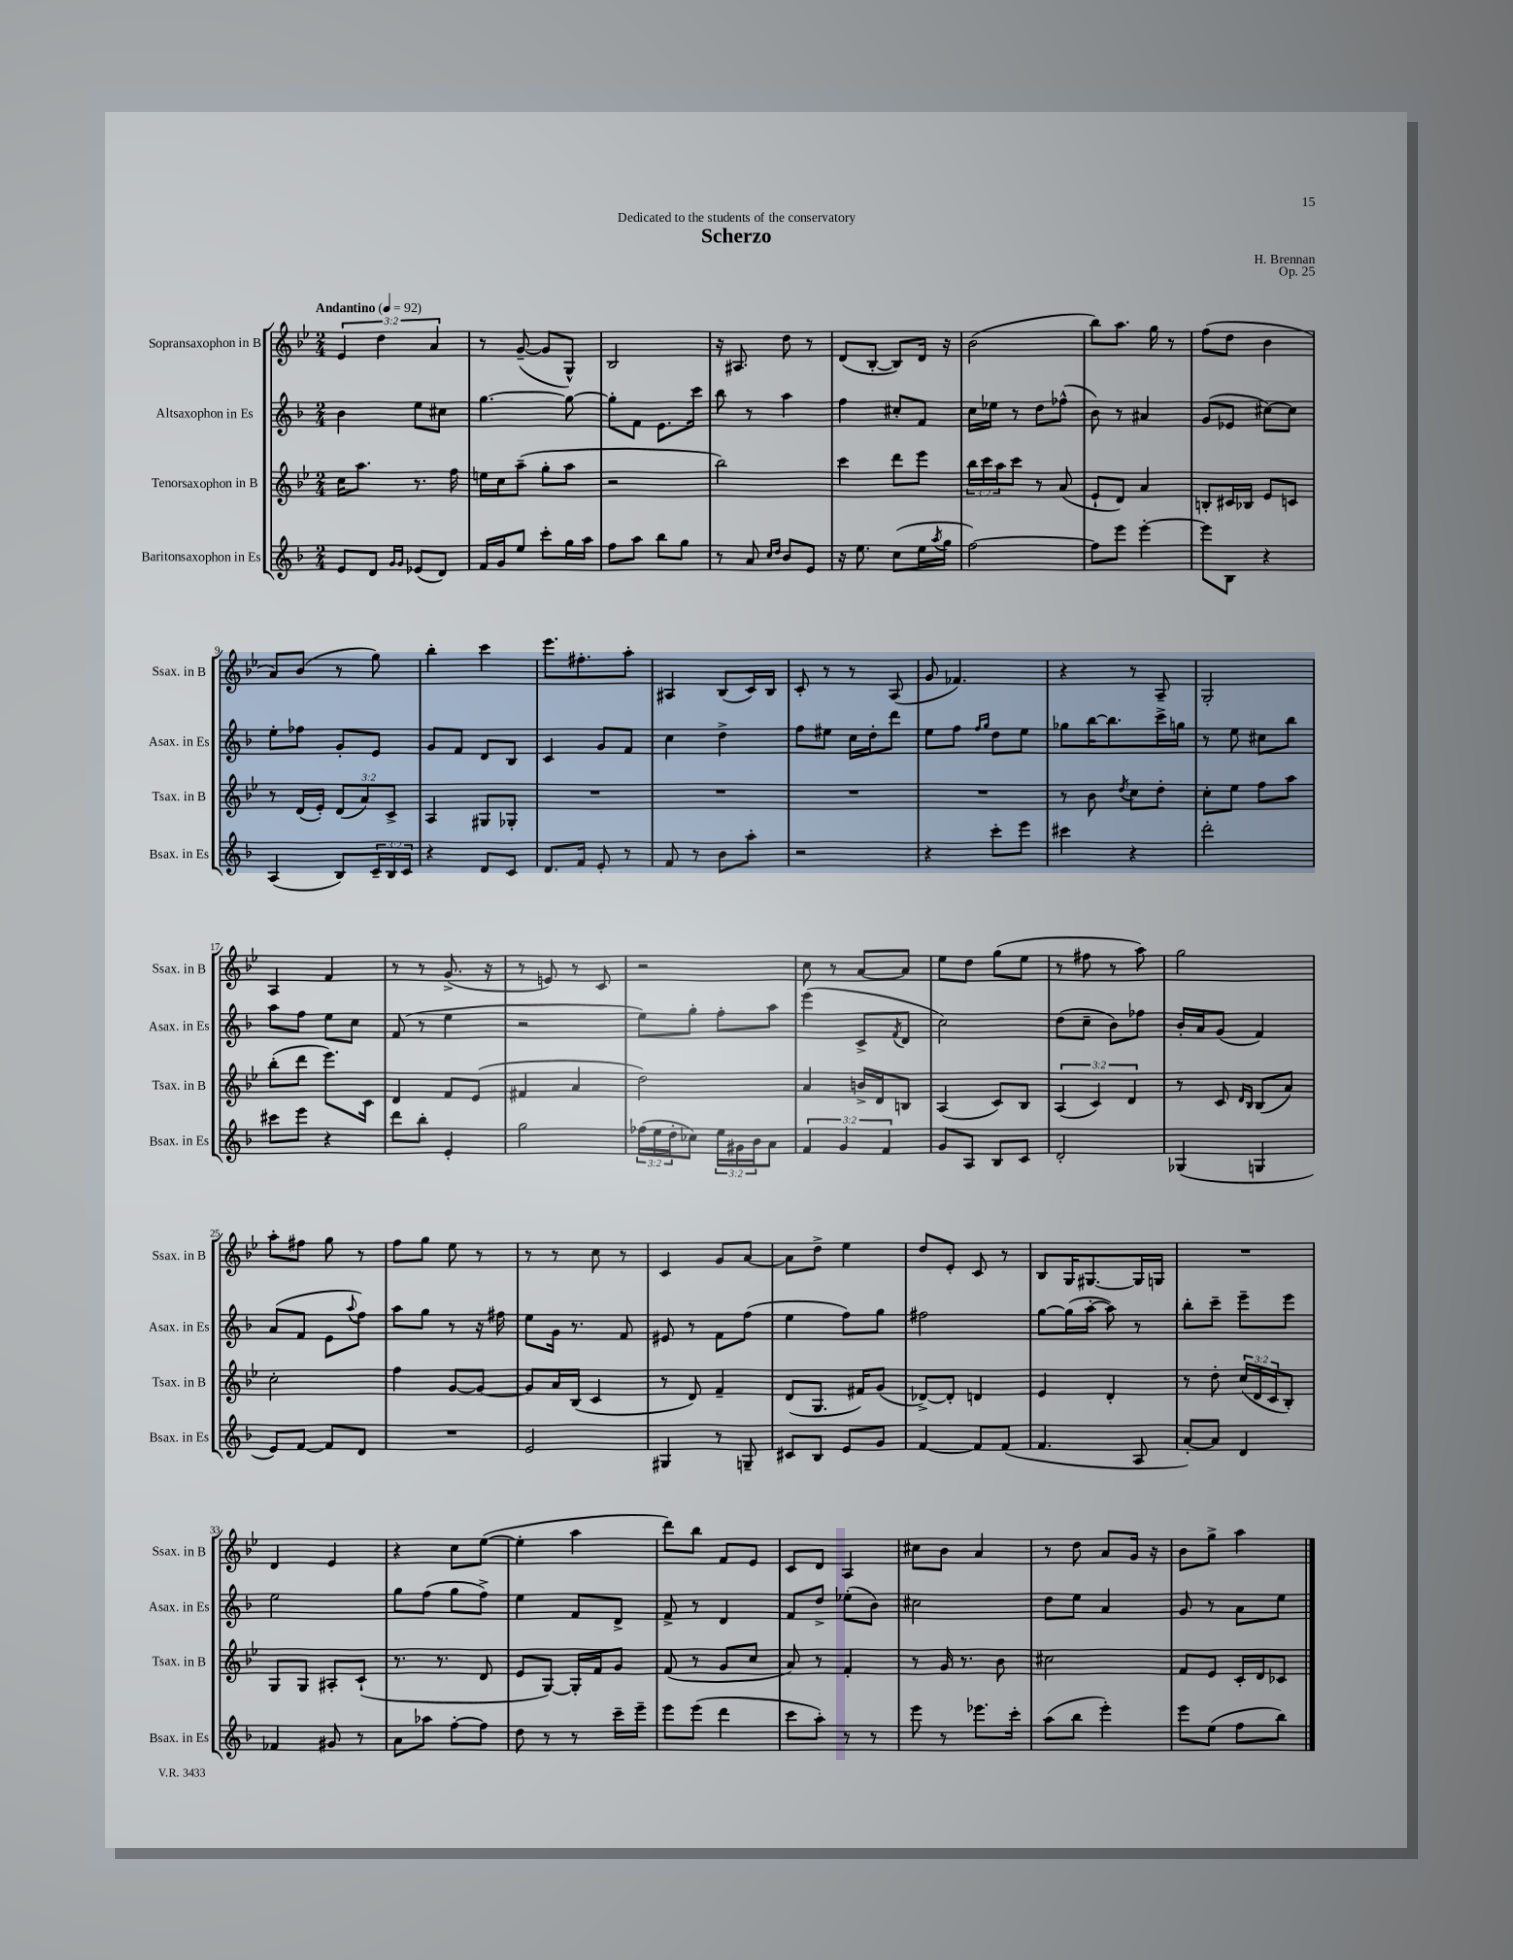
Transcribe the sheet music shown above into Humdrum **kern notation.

**kern	**kern	**kern	**kern
*staff4	*staff3	*staff2	*staff1
*clefG2	*clefG2	*clefG2	*clefG2
*k[b-]	*k[b-e-]	*k[b-]	*k[b-e-]
*M2/4	*M2/4	*M2/4	*M2/4
*MM92	*MM92	*MM92	*MM92
8e/L	16cc\LK	4b-\	6e-/
.	8.aa\J	.	.
8d/J	.	.	.
.	.	.	6dd\
16qqg/LL	.	.	.
16qqg/JJ	.	.	.
(8e-/L	8.r	8ee\L	.
.	.	.	6a/
8d/J)	.	8cc#\J	.
.	16ff\	.	.
=	=	=	=
16f/LL	16ee\LL	[4.gg\	8r
16g/J	16cc\J	.	.
8ee/J	(8aa~\J	.	([8g~/
8ccc'\L	8gg'\L	.	8g/]L
16gg\L	8aa\J	8gg\_	8G^^/J)
16aa\JJ	.	.	.
=	=	=	=
8ff\L	2r	8gg'\]L	2B-/
8aa\J	.	8f\J	.
8bb-\L	.	8.e\L	.
8gg\J	.	.	.
.	.	16ccc\Jk	.
=	=	=	=
8r	2bb-\)	8bb-\	16r
.	.	.	8.A#/
8a/	.	8r	.
16qqcc/LL	.	.	.
16qqdd/JJ	.	.	.
8b-/L	.	4aa\	8dd\
8e/J	.	.	8r
=	=	=	=
16r	4ccc\	4ff\	(8d/L
8.ee\	.	.	.
.	.	.	[8B-'/J
(8cc\L	8ddd\L	8cc#'/L	8B-/]L)
16ee\L	8eee-\J	8f/J	16d/Jk
8qaa/	.	.	.
16gg\JJ	.	.	16r
=	=	=	=
[2ff\)	24bb-\LL	16cc\LL	(2b-\
.	24ccc\	.	.
.	.	16ee-\JJ	.
.	24aa\J	.	.
.	8ccc\J	8r	.
.	8r	8dd\L	.
.	(8a/	(8ff-^^\J	.
=	=	=	=
8ff\]L	8e-`/L	8b-\)	8bb-\L)
8eee\J	8d/J)	8r	8.aa\J
[4eee'\	4a/	4a#/	.
.	.	.	16gg\
.	.	.	8r
=	=	=	=
8eee\]L	8B'/L	(8g/L	(8ff\L
8B-\J	16c#/L	8e-/J	8dd\J
.	16B-/JJ	.	.
4r	8e-/L	[8cc#\L)	4b-\
.	8c/J	8cc#\]J	.
=	=	=	=
(4A/	8r	8ee'\L	8a/L)
.	(16d/LL	8ff-\J	(8b-/J
.	16e-'/JJ)	.	.
8B-/L)	(12d/L	8g'/L	8r
.	12a/)	.	.
24c~/L	.	8e/J	8gg\)
24B-/	12c^/J	.	.
24c/JJ	.	.	.
=	=	=	=
4r	4A/	8g/L	4bb-'\
.	.	8f/J	.
8d/L	8G#/L	8d/L	4ccc\
8c/J	8G-'/J	8B-/J	.
=	=	=	=
8.d/L	2r	4c/	8.eee-\L
16f/Jk	.	.	8.ff#'\
8e'/	.	8g/L	.
8r	.	8f/J	8aa'\J
=	=	=	=
8f/	2r	4cc\	4A#/
8r	.	.	.
8b-\L	.	4dd^\	(8B-/L
8aa'\J	.	.	16c/L)
.	.	.	16B-/JJ
=	=	=	=
2r	2r	8ff\L	8c'/
.	.	8ee#\J	8r
.	.	16cc\LL	8r
.	.	16dd'\J	.
.	.	8ddd\J	(8A/
=	=	=	=
4r	2r	8ee\L	8g/
.	.	8ff\J	4.f-/)
.	.	16qqff/LL	.
.	.	16qqgg/JJ	.
8ccc'\L	.	8dd\L	.
8eee\J	.	8ee\J	.
=	=	=	=
4ccc#\	8r	8gg-\L	4r
.	8b-\	[16bb-\K	.
.	.	8.bb-\]	.
.	8qdd/	.	.
4r	8cc\L	.	8r
.	8dd'\J	16ccc^\L	8A~/
.	.	16gg\JJ	.
=	=	=	=
2ddd'\	8cc'\L	8r	2G'/
.	8ee-\J	8ee\	.
.	8ff\L	8cc#\L	.
.	8aa\J	8bb-\J	.
=	=	=	=
8ccc#\L	(8bb-'\L	8aa\L	4A/
8eee\J	8ddd\J	8ff\J	.
4r	8.eee-\L)	8ee\L	4f/
.	.	8cc\J	.
.	16c\Jk	.	.
=	=	=	=
8ddd\L	4d/	(8f/	8r
8bb-'\J	.	8r	8r
4e'/	8f/L	4ee\	(8.g^/
.	(8e-/J	.	.
.	.	.	16r
=	=	=	=
2gg\	4f#/	2r	8r
.	.	.	8e/)
.	4a/	.	8r
.	.	.	8c/
=	=	=	=
(24ff-\LL	2dd\)	8ee\L)	2r
24ee\	.	.	.
24dd'\J	.	.	.
8cc-\J)	.	8gg'\J	.
24ee\LL	.	8ff'\L	.
24g#\	.	.	.
24b-\J	.	.	.
8a\J	.	8aa\J	.
=	=	=	=
6f/	4a/	(4eee\	8cc\
.	.	.	8r
6g/	.	.	.
.	16b^/LL	8c^/L	[8a/L
.	16d/J	.	.
6f/	.	.	.
.	.	8qf/	.
.	8B/J	8d/J	8a/]J
=	=	=	=
8g/L	(4A/	2cc\)	8ee-\L
8A/J	.	.	8dd\J
8B-/L	8c/L)	.	(8gg\L
8c/J	8B-/J	.	8ee-\J
=	=	=	=
2d'/	(6A/	(8dd\L	8r
.	.	8cc~\J	8ff#\
.	6c/)	.	.
.	.	8b-\L)	8r
.	6d/	.	.
.	.	8ff-\J	8aa\)
=	=	=	=
(4G-/	8r	16b-'/LL	2gg\
.	.	16a/J	.
.	8c/	(8g/J	.
.	16qqd/LL	.	.
.	16qqB-/JJ	.	.
4G/	(8B-/L	4f/)	.
.	8a/J)	.	.
=	=	=	=
8e/L)	2cc'\	(8a/L	8aa'\L
[8f/J	.	8f/J	8ff#\J
8f/]L	.	8e\L	8gg\
.	.	8qqaa/	.
8d/J	.	8ff\J)	8r
=	=	=	=
2r	4ff\	8aa\L	8ff\L
.	.	8gg\J	8gg\J
.	[8g/L	8r	8ee-\
.	8g/_J	16r	8r
.	.	16ff#\	.
=	=	=	=
2e/	8g/]L	8ee\L	8r
.	16a/L	16g\Jk	8r
.	(16B-/JJ	8.r	.
.	4c/	.	8cc\
.	.	8f/	8r
=	=	=	=
4G#/	8r	8e#/	4c/
.	8d/)	8r	.
8r	4f~/	8f\L	8g/L
8G~/	.	(8ff\J	[8a/J
=	=	=	=
8c#/L	(8d/L	4ee\	8a\]L
8B-/J	8.G/J	.	8dd^\J
8e/L	.	8ff\L)	4ee-\
.	16f#/LK)	.	.
8g/J	(8g/J	8gg\J	.
=	=	=	=
[4f/	[8d-^/L)	2ff#\	8dd/L
.	8d-'/]J	.	8e-'/J
8f/]L	4d/	.	8c/
(8f/J	.	.	8r
=	=	=	=
4.f/	4e-/	[8gg\L	8B-/L
.	.	(16gg\]L	16G/K
.	.	[16aa'\JJ	[8.G#/
.	4d'/	8aa\])	.
8A/	.	8r	16G#/]L
.	.	.	16G/JJ
=	=	=	=
[8a'/L)	8r	8bb-'\L	2r
8a/]J	8dd'\	8ccc~\J	.
4d/	(24cc/LL	8eee~\L	.
.	24d/	.	.
.	24c/J	.	.
.	8B-'/J)	8eee\J	.
=	=	=	=
4f-/	8G/L	2ee\	4d/
.	8G/J	.	.
8g#/	8A#'/L	.	4e-/
8r	(8c`/J	.	.
=	=	=	=
8a\L	8.r	8gg\L	4r
8aa-\J	.	(8ff\J	.
.	8.r	.	.
[8ff'\L	.	8gg\L	8cc\L
8ff\]J	8d/	8ff^\J)	([8ee-\J
=	=	=	=
8dd\	8e-/L	4ee\	4ee-'\]
8r	[8G/J)	.	.
8r	16G'/]LL	8f/L	4aa\
.	16f/J	.	.
16ccc~\LL	8g/J	8d^/J	.
16eee~\JJ	.	.	.
=	=	=	=
8eee\L	(8f/	8f^/	8ddd\L)
(8eee\J	8r	8r	8bb-\J
4ddd\	8g/L	4d/	8f/L
.	8cc/J	.	8e-/J
=	=	=	=
8ccc\L	8a/)	8f/L	8c/L
8aa'\J)	8r	8dd^/J	8d/J
8r	4f'/	(8ee-'\L	4A/
8r	.	8b-\J)	.
=	=	=	=
8eee\	8r	2cc#\	8cc#\L
8r	16g/	.	8b-\J
.	8.r	.	.
8.eee-\L	.	.	4a/
.	8b-\	.	.
16ccc'\Jk	.	.	.
=	=	=	=
(8aa\L	2cc#\	8dd\L	8r
8bb-\J	.	8ee\J	8dd\
4eee'\)	.	4a/	8a/L
.	.	.	16g/Jk
.	.	.	16r
=	=	=	=
8eee\L	8f/L	8g/	8b-\L
(8ee\J	8e-/J	8r	8gg^\J
8ff\L	16c'/LL	8a\L	4aa\
.	16d/J	.	.
8bb-\J)	8c-/J	8ee\J	.
==	==	==	==
*-	*-	*-	*-
